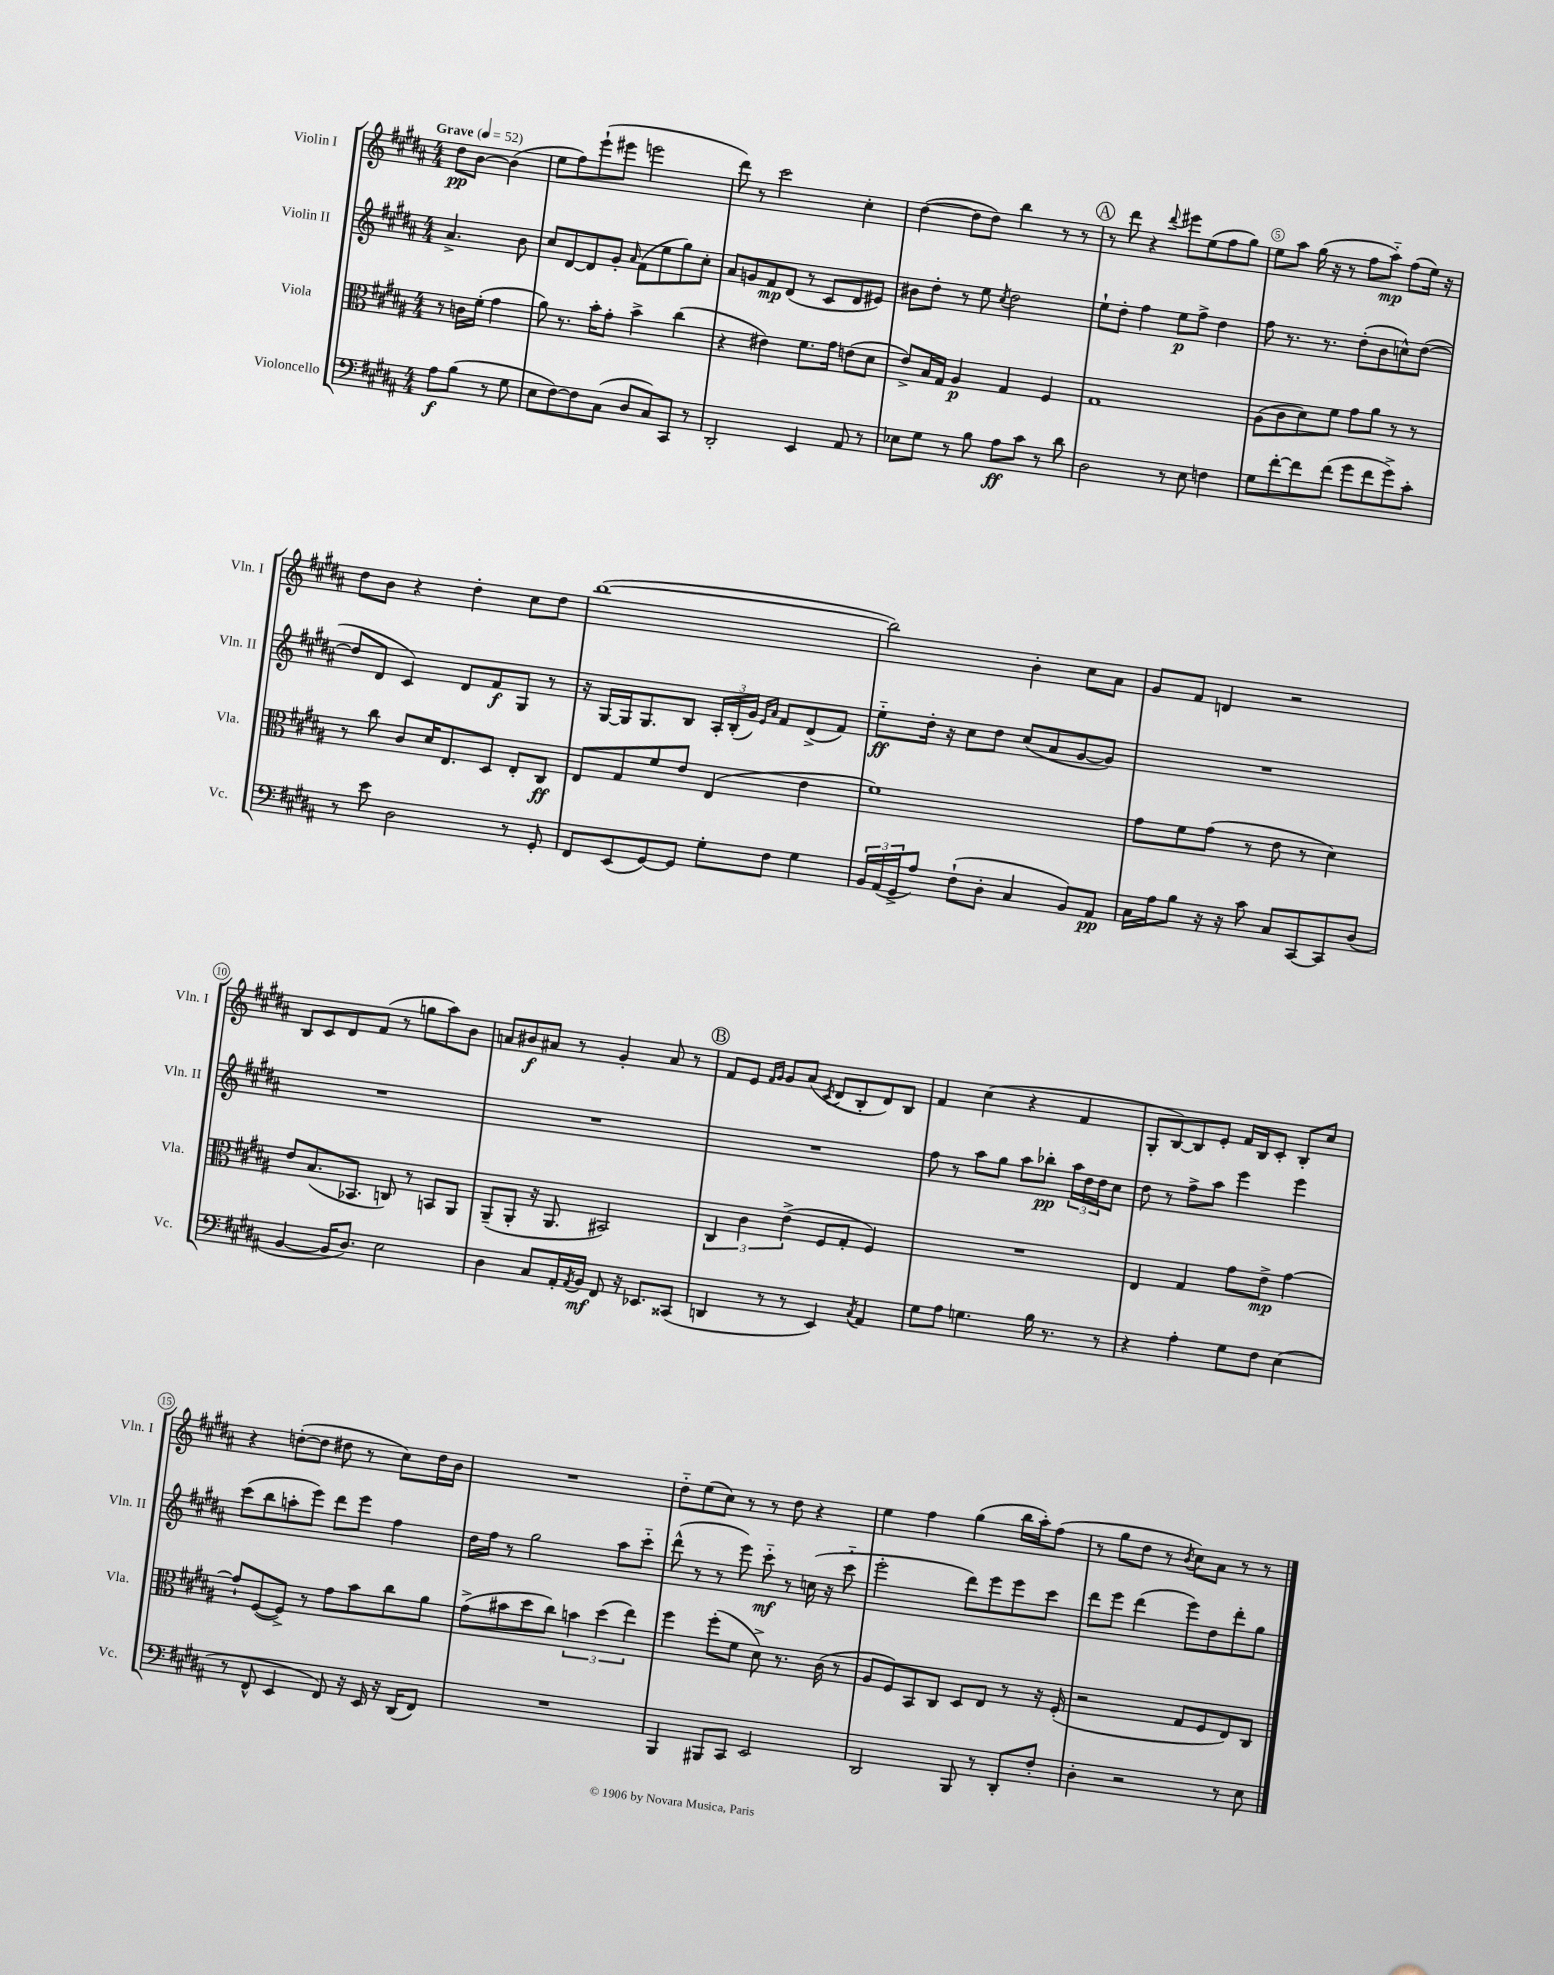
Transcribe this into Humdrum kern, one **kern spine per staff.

**kern	**kern	**kern	**kern
*staff4	*staff3	*staff2	*staff1
*clefF4	*clefC3	*clefG2	*clefG2
*k[f#c#g#d#a#]	*k[f#c#g#d#a#]	*k[f#c#g#d#a#]	*k[f#c#g#d#a#]
*M4/4	*M4/4	*M4/4	*M4/4
*MM52	*MM52	*MM52	*MM52
8A#\L	8r	4.a#^/	8dd#\L
(8B\J	16c\LL	.	[8b\J
.	(16f#'\JJ	.	.
8r	4g#\	.	(4b\]
8G#\	.	8b\	.
=	=	=	=
8E\L	8a#\)	8cc#/L	8ee\L
[8F#\)	8.r	[8d#/	8ff#\)
8F#\]	.	8d#/]	(8eee`\
.	16b'\LK	.	.
(8C#\J	8g#'\J	8g#'/J	8eee#\J
.	.	16qqa#/	.
8D#/L	4b^\	(8f#\L	2eee\
8C#/)	.	8ee\	.
8CC#/J	(4cc#\	8gg#\)	.
8r	.	8cc#'\J	.
=	=	=	=
2DD#'/	4r	8a#/L	8ddd#\)
.	.	8g/	8r
.	4e#\)	8f#/	2ccc#\
.	.	(8d#/J	.
4EE/	8.f#\L	8r	.
.	.	8c#/L	.
.	16g#\Jk	.	.
8AA#/	(8e\L	8d#/	4cc#'\
8r	8d#\J	8e#/J)	.
=	=	=	=
8E-\L	8e^/L)	8b#\L	([4dd#\
8G#\J	16B/L	8dd#'\J	.
.	16G#/JJ	.	.
8r	4A#/	8r	8dd#\]L
8B\	.	8ee\	8dd#\J)
.	.	8qcc#/	.
8A#\L	4G#/	2dd#\	4bb\
8c#\J	.	.	.
8r	4F#/	.	8r
8d#\	.	.	8r
=	=	=	=
2D#\	1G#	8ee`\L	8r
.	.	8dd#'\J	8ddd#\
.	.	4ff#\	4r
.	.	.	8qqddd#/
8r	.	8ee\L	8eee#\L
8E\	.	8ff#^\J	(8ee\
4F\	.	4dd#\	8ff#\
.	.	.	8gg#\J)
=	=	=	=
8G#\L	(8A#\L	8ff#\	8ee\L
[8f#'\	8c#\	8.r	8aa#\J
8f#\]	8d#\)	.	(16gg#\
.	.	8.r	16r
(8f#\J	8f#\J	.	8r
8g#\L	8g#\L	(8dd#'\L	8ff#\L
8f#\	8a#\J	8b\	8aa#'~\J)
8g#^\)	8r	8cc^^\)	(8ff#\L
8c#'\J	8r	([8dd#\J	16ee\Jk)
.	.	.	16r
=	=	=	=
8r	8r	8dd#/]L	8dd#\L
8e\	8cc#\	8d#/J	8b\J
2D#\	8c#/L	4c#/)	4r
.	16d#/K	.	.
.	8.E/	.	.
.	.	8d#/L	4dd#'\
.	8D#/J	8f#/	.
8r	8E'/L	8G#/J	8cc#\L
8GG#'/	8C#/J	8r	8dd#\J
=	=	=	=
8FF#/L	8E/L	16r	([1bb
.	.	[16G#/LL	.
(8EE/	8G#/	16G#/]J	.
.	.	8.G#/	.
[8GG#/)	8f#/	.	.
8GG#/]J	8e/J	8B/J	.
8G#'\L	(4E/	24A#'/LL	.
.	.	(24B'/	.
.	.	24g#/JJ)	.
.	.	16qqe/LL	.
.	.	16qqa#/JJ	.
8F#\J	.	8f#/L	.
4G#\	4e\	(8d#^/	.
.	.	8f#/J)	.
=	=	=	=
24BB/LL	1f#)	8ee'~\L	2bb\])
(24AA#/	.	.	.
24GG#^/J	.	.	.
8A#/J)	.	16dd#'\Jk	.
.	.	16r	.
(8F#`\L	.	8cc#\L	.
8D#'\J	.	8dd#\J	.
4C#/	.	(8cc#/L	4b'\
.	.	8a#/	.
8BB/L)	.	[8g#/	8cc#\L
8AA#/J	.	8g#/]J)	8a#\J
=	=	=	=
16C#\LL	8g#\L	1r	8g#/L
16A#\J	.	.	.
8B\J	8f#\	.	8f#/J
16r	(8g#\J	.	4d/
16r	.	.	.
8c#\	8r	.	.
8C#/L	8e\	.	2r
[8CC#/	8r	.	.
8CC#/]	4d#\)	.	.
(8D#/J	.	.	.
=	=	=	=
[4BB/	8e/L	1r	8B/L
.	(8.B/	.	8c#/
16BB/]LK	.	.	8d#/
8.D#/J)	8.BB-/J	.	.
.	.	.	(8f#/J
2E\	8C/)	.	8r
.	8r	.	8gg\L
.	8BB/L	.	8aa#\)
.	8AA#/J	.	8b\J
=	=	=	=
4D#\	(8AA#~/L	1r	8a/L
.	8AA#'/J	.	8b#/
8C#/L	16r	.	8a#/J
.	8.AA#/	.	.
16AA#'/L	.	.	8r
8qAA#/	.	.	.
16BB/JJ	.	.	.
8FF#/	2BB#/)	.	4g#'/
16r	.	.	.
8.EE-/L	.	.	.
.	.	.	8a#/
(8CC##/J	.	.	8r
=	=	=	=
4DD/	6C#/	1r	8f#/L
.	.	.	8e/J
.	6c#\	.	.
.	.	.	16qqf#/LL
.	.	.	16qqg#/JJ
8r	.	.	8g#/L
.	(6e^\	.	.
8r	.	.	(8a#/J
.	.	.	8qc#/
4EE/)	8F#/L	.	8d#/L
.	8G#'/J	.	8B'/
8qC#/	.	.	.
4AA#/	4F#/)	.	8d#/)
.	.	.	8B/J
=	=	=	=
8G#\L	1r	8ff#\	4f#/
8A#\J	.	8r	.
4.G\	.	8aa#\L	(4cc#\
.	.	8gg#\J	.
.	.	8aa#\L	4r
16B\	.	8bb-'\J	.
8.r	.	.	.
.	.	24aa#\LL	4f#/
.	.	24dd#\	.
.	.	24dd#\J	.
8r	.	8cc#\J	.
=	=	=	=
4r	4E/	8dd#\	8G#'/L
.	.	8r	[8B/)
4A#'\	4G#/	8ff#^\L	8B/]
.	.	8aa#\J	8e'/J
8G#\L	8g#\L	4eee\	16f#/LL
.	.	.	16B/J
8F#\J	8e^\J	.	8c#'/J
(4E\	[4g#\	4eee\	8B'/L
.	.	.	8cc#/J
=	=	=	=
8r	8g#`/]L	(8ccc#\L	4r
8FF#^^/	([8F#/	8bb\	.
4EE/	8F#^/]J)	8aa'\	([8dd'\L
.	8r	8eee\J)	8dd\]J
8FF#/)	8g#\L	8ddd#\L	8dd#\
16r	8b\	8eee\J	8r
16EE/	.	.	.
16r	8cc#\	4ff#\	8cc#\L)
(16DD#/LK	.	.	.
8FF#/J)	8a#\J	.	16dd#\L
.	.	.	16b\JJ
=	=	=	=
1r	(8g#^\L	16dd#\LL	1r
.	.	16ff#\JJ	.
.	8b#\	8r	.
.	8dd#\	2gg#\	.
.	8cc#\J)	.	.
.	6b\	.	.
.	(6dd#\	.	.
.	.	8aa#\L	.
.	6ee\)	.	.
.	.	8ccc#'~\J	.
=	=	=	=
4BBB/	4ff#\	(8ddd#^^\	8dd#'~\L
.	.	8r	(8ee\
8BBB#/L	(8ff#'\L	8r	8cc#\J)
8CC#/J	8f#\J	8eee\)	8r
2EE/	8d#^\)	8ccc#'~\	8r
.	8.r	8r	8dd#\
.	.	(16cc\	4r
.	(16c#\	16r	.
.	8r	8ccc#'~\	.
=	=	=	=
2DD#/	8A#/L	2eee'\	4ee\
.	8F#/)	.	.
.	8BB/	.	4ff#\
.	8C#/J	.	.
8BBB/	8D#/L	8ddd#\L)	(4gg#\
8r	8E/J	8eee\	.
8DD#'/L	8r	8eee\	16bb\LL
.	.	.	16aa#'\J)
8F#'/J	16r	8ccc#\J	(8ff#\J
.	(16F#'/	.	.
=	=	=	=
4D#'\	2r	8ddd#\L	8r
.	.	8eee\J	8gg#\L
2r	.	(4ddd#\	8dd#\J
.	.	.	8r
.	.	.	8qb/
.	8G#/L	8eee\L)	8cc#\L)
.	8F#/	8dd#\	8a#\J
8r	8E/)	8ddd#'\	8r
8E\	8C#/J	8gg#\J	8r
==	==	==	==
*-	*-	*-	*-
